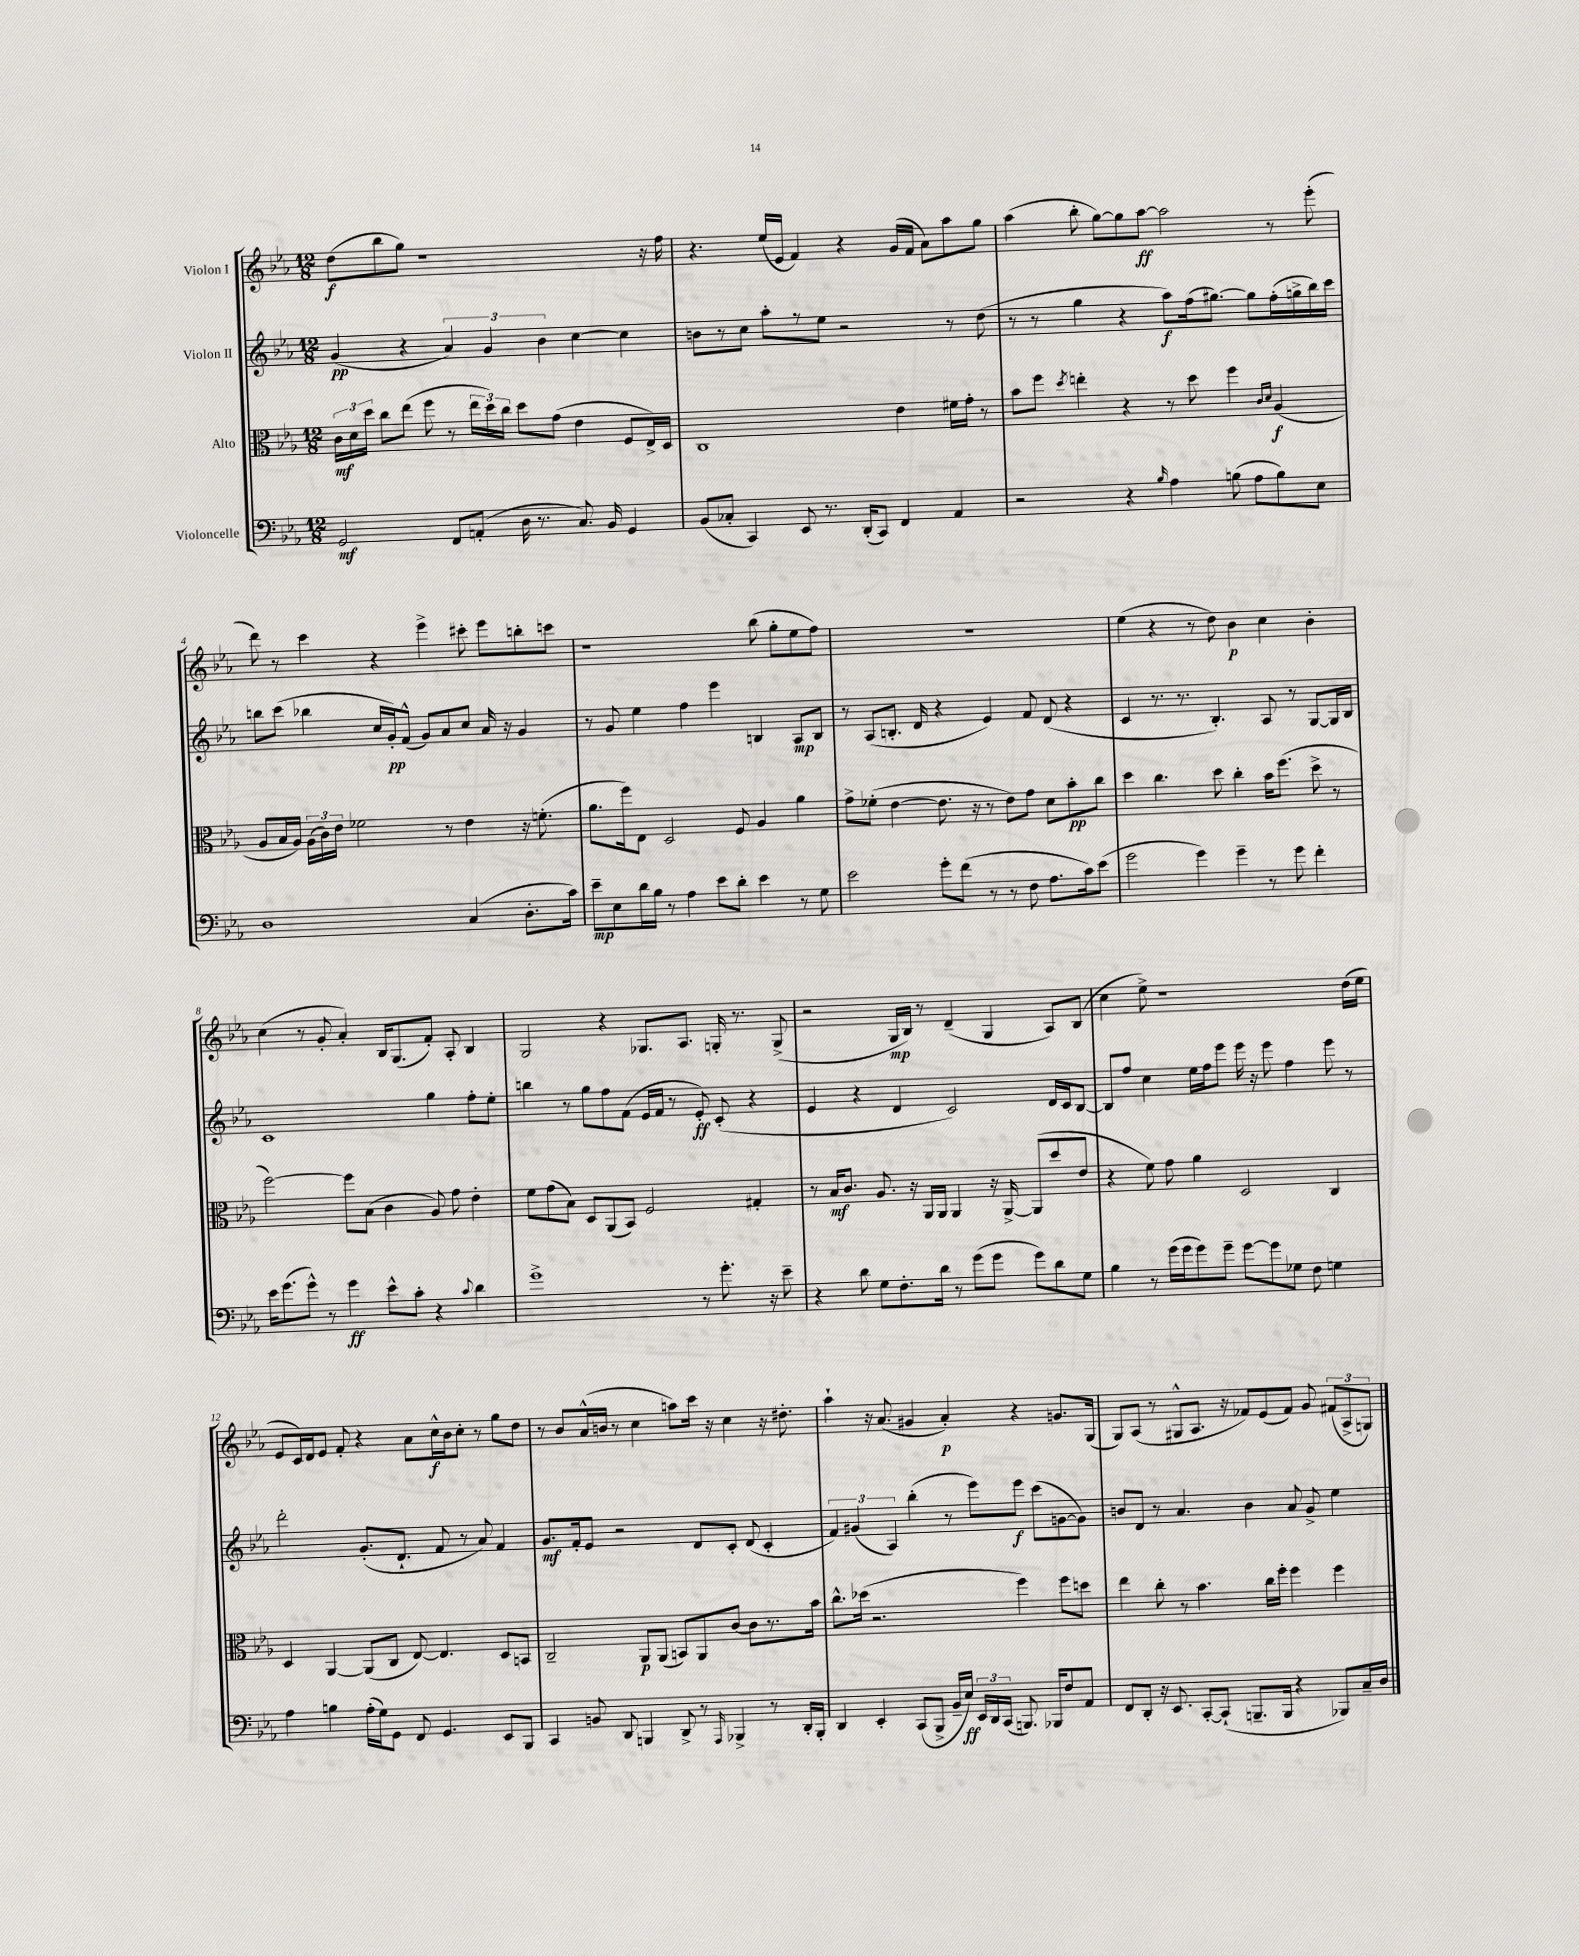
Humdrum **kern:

**kern	**dynam	**kern	**dynam	**kern	**dynam	**kern	**dynam
*part4	*part4	*part3	*part3	*part2	*part2	*part1	*part1
*staff4	*staff4	*staff3	*staff3	*staff2	*staff2	*staff1	*staff1
*I"Violoncelle	*	*I"Alto	*	*I"Violon II	*	*I"Violon I	*
*clefF4	*	*clefC3	*	*clefG2	*	*clefG2	*
*k[b-e-a-]	*	*k[b-e-a-]	*	*k[b-e-a-]	*	*k[b-e-a-]	*
*M12/8	*	*M12/8	*	*M12/8	*	*M12/8	*
=1	=1	=1	=1	=1	=1	=1	=1
2GG/	mf	24c\LL	mf	(4g/	pp	(8dd\L	f
.	.	24d\	.	.	.	.	.
.	.	24dd\JJ	.	.	.	.	.
.	.	8cc\L	.	.	.	8bb-\	.
.	.	(8ee-\J	.	4r	.	8gg\J)	.
.	.	8ff\	.	.	.	1r	.
8FF/L	.	8r	.	6a-/)	.	.	.
(8AAn'/J	.	24ee-\LL	.	.	.	.	.
.	.	24dd\)	.	6g/	.	.	.
.	.	24cc\JJ	.	.	.	.	.
16D\	.	8dd\L	.	.	.	.	.
8.r	.	.	.	.	.	.	.
.	.	.	.	6b-\	.	.	.
.	.	(8g\J	.	.	.	.	.
8.C/)	.	4e-\	.	[4cc\	.	.	.
16BB-/	.	.	.	.	.	.	.
4GG/	.	8F/L	.	4cc\]	.	.	.
.	.	16E-^/L)	.	.	.	16r	.
.	.	16D/JJ	.	.	.	16ff\	.
=2	=2	=2	=2	=2	=2	=2	=2
(8BB-/L	.	1C	.	8bn\L	.	4.r	.
8C-X'/J	.	.	.	8r	.	.	.
4CC/)	.	.	.	8cc\J	.	.	.
.	.	.	.	8aa-'\L	.	(16ee-/LL	.
.	.	.	.	.	.	16e-/JJ	.
8EE-/	.	.	.	8r	.	4f/)	.
8.r	.	.	.	8ee-\J	.	.	.
.	.	.	.	2r	.	4r	.
(16DD'/KL	.	.	.	.	.	.	.
8CC/J)	.	.	.	.	.	.	.
4FF/	.	4e-\	.	.	.	(16g/LL	.
.	.	.	.	.	.	16f/JJ	.
.	.	.	.	.	.	8a-\L)	.
4AA-/	.	16f#X\LL	.	8r	.	8aa-\	.
.	.	16g'\JJ	.	.	.	.	.
.	.	8r	.	(8dd\	.	8gg\J	.
=3	=3	=3	=3	=3	=3	=3	=3
2r	.	8b-\L	.	8r	.	(4aa-\	.
.	.	8ff\J	.	8r	.	.	.
.	.	8qdd/	.	.	.	.	.
.	.	4een'\	.	4gg\	.	8bb-'\	.
.	.	.	.	.	.	[8gg\L)	.
4r	.	4r	.	4r	.	8gg\]	.
.	.	.	.	.	.	[8aa-\J	ff
16qqB-/	.	.	.	.	.	.	.
4A-\	.	8r	.	8aa-\L)	f	2aa-\]	.
.	.	8dd\	.	(16ff\k	.	.	.
.	.	.	.	[8.gg#X\J)	.	.	.
(8Bn\	.	4ff\	.	.	.	.	.
8A-\L	.	.	.	8gg#\L]	.	.	.
.	.	16qqc/LL	.	.	.	.	.
.	.	16qqd/JJ	.	.	.	.	.
8B\)	.	(4A-/	f	(16ff'\L	.	8r	.
.	.	.	.	16ggn^\	.	.	.
8E-\J	.	.	.	16bb-\)	.	(8eee-'\	.
.	.	.	.	16ccc\JJ	.	.	.
!!LO:LB:g=z
=4	=4	=4	=4	=4	=4	=4	=4
1D	.	8A-/L	.	8bbn\L	.	8ddd\)	.
.	.	16B-/L	.	(8ccc\J	.	8r	.
.	.	16A-/JJ)	.	.	.	.	.
.	.	(24A-\LL	.	4bb-X\	.	4ccc\	.
.	.	24c\)	.	.	.	.	.
.	.	24e-\JJ	.	.	.	.	.
.	.	2f-X\	.	.	.	.	.
.	.	.	.	16cc/LL	.	4r	.
.	.	.	.	16g'/J)	pp	.	.
.	.	.	.	(8f^^/J	.	.	.
.	.	.	.	8g/L)	.	4eee-^\	.
.	.	8r	.	8a-/	.	.	.
(4C/	.	4e-\	.	8cc/J	.	8ccc#X'\	.
.	.	.	.	16a-/	.	8eee-\L	.
.	.	.	.	16r	.	.	.
8.D'\L	.	16r	.	4g/	.	8bbn'\	.
.	.	(8.fn'\	.	.	.	.	.
.	.	.	.	.	.	8cccn\J	.
16c\Jk)	.	.	.	.	.	.	.
=5	=5	=5	=5	=5	=5	=5	=5
8e-~\L	mp	8.a-\L	.	8r	.	1r	.
8E-\	.	.	.	8g/	.	.	.
.	.	16ff\k)	.	.	.	.	.
16d\L	.	8E-\J	.	4ee-\	.	.	.
16B-\JJ	.	.	.	.	.	.	.
8r	.	2D/	.	.	.	.	.
4A-\	.	.	.	4ff\	.	.	.
8e-\L	.	.	.	4eee-\	.	.	.
8d'\J	.	8F/	.	.	.	.	.
4e-\	.	4A-/	.	4Bn/	.	(8bb-\	.
.	.	.	.	.	.	8gg'\L	.
8r	.	4a-\	.	8A-/L	mp	8ee-\	.
8G\	.	.	.	8B/J	.	8ff\J)	.
=6	=6	=6	=6	=6	=6	=6	=6
2e-\	.	8g^\L	.	8r	.	1.r	.
.	.	(8f-X'\J	.	(8A-/L	.	.	.
.	.	[4e-\	.	8.Bn'/J	.	.	.
.	.	.	.	16d/	.	.	.
8g'\L	.	8.e-\]	.	4r	.	.	.
(8f\J	.	.	.	.	.	.	.
.	.	16r	.	.	.	.	.
8r	.	8r	.	4e-/)	.	.	.
8r	.	8e-\L)	.	.	.	.	.
8F\	.	8g\J	.	8f/	.	.	.
8.A-\L	.	8d\L	.	(8d/	.	.	.
.	.	8b-'\	pp	4r	.	.	.
16c\k)	.	.	.	.	.	.	.
(8e-\J	.	8cc\J	.	.	.	.	.
=7	=7	=7	=7	=7	=7	=7	=7
2g\	.	4dd\	.	4c/	.	(4ee-\	.
.	.	4.cc\	.	8.r	.	4r	.
.	.	.	.	8.r	.	.	.
4g\)	.	.	.	.	.	8r	.
.	.	8dd\	.	4.B-'/)	.	8dd\)	.
4g~\	.	4cc'\	.	.	.	4b-\	p
8r	.	16b-\KL	.	8A-/	.	4cc\	.
.	.	(8.ff\J	.	.	.	.	.
8g\	.	.	.	8r	.	.	.
4f'\	.	8dd^\	.	[8G/L	.	4b-'\	.
.	.	8r	.	16G/L]	.	.	.
.	.	.	.	16B-/JJ	.	.	.
!!LO:LB:g=z
=8	=8	=8	=8	=8	=8	=8	=8
16e-\KL	.	[2ff\)	.	1c	.	(4cc\	.
(8.g\	.	.	.	.	.	.	.
8g^^\J)	.	.	.	.	.	8r	.
8r	.	.	.	.	.	8g'/	.
4g\	ff	8ff\L]	.	.	.	4a-'/)	.
.	.	(8B-\J	.	.	.	.	.
8e-^^\L	.	4c\	.	.	.	16B-/KL	.
.	.	.	.	.	.	(8.G/	.
8c'\J	.	.	.	.	.	.	.
4r	.	8A-/)	.	4gg\	.	8f'/J)	.
.	.	8g\	.	.	.	8A-'/	.
8qqc/	.	.	.	.	.	.	.
4d\	.	4e-'\	.	8ff'\L	.	4B-/	.
.	.	.	.	8ee-'\J	.	.	.
=9	=9	=9	=9	=9	=9	=9	=9
1g^	.	8f\L	.	4bbn\	.	2G/	.
.	.	(8g\	.	.	.	.	.
.	.	8B-\J)	.	8r	.	.	.
.	.	8D/L	.	8gg\L	.	.	.
.	.	(8AA-/	.	8ff\	.	4r	.
.	.	8BB-/J)	.	(8f\J	.	.	.
.	.	2F/	.	16e-/LL	.	8.G-X/L	.
.	.	.	.	16f/JJ	.	.	.
.	.	.	.	8r	.	.	.
.	.	.	.	.	.	8.A-/J	.
8r	.	.	.	8e-'/)	ff	.	.
8.g'\	.	.	.	(8c'/	.	16Gn'/	.
.	.	.	.	.	.	8.r	.
.	.	4G#X'/	.	4r	.	.	.
16r	.	.	.	.	.	.	.
8e-~\	.	.	.	.	.	(8G^/	.
=10	=10	=10	=10	=10	=10	=10	=10
4r	.	8r	.	4e-/	.	2r	.
.	.	16B-/KL	mf	.	.	.	.
.	.	8.c/J	.	.	.	.	.
8d\	.	.	.	4r	.	.	.
8G\L	.	8.A-/	.	.	.	.	.
8.F'\	.	.	.	4d/	.	16G/LL	mp
.	.	16r	.	.	.	16B-/JJ)	.
.	.	16AA-/LL	.	.	.	8r	.
16d\Jk	.	16AA-/JJ	.	.	.	.	.
8r	.	4AA-/	.	2c/)	.	(4d~/	.
(8g\L	.	.	.	.	.	.	.
8g\J	.	16r	.	.	.	4G/	.
.	.	[16AA-^/	.	.	.	.	.
8g\L)	.	(8AA-/L]	.	.	.	.	.
8d\	.	8dd/	.	16d/LL	.	8A-/L)	.
.	.	.	.	16c/J	.	.	.
8G\J	.	8e-/J	.	[8B-/J	.	(8B-/J	.
=11	=11	=11	=11	=11	=11	=11	=11
4B-\	.	4r	.	8B-/L]	.	4cc\	.
.	.	.	.	8ff/J	.	.	.
8r	.	8f\)	.	4cc\	.	8ee-^\)	.
(16g\LL	.	8g\	.	.	.	1r	.
16g\J	.	.	.	.	.	.	.
8g\)	.	4a-\	.	16ee-\LL	.	.	.
.	.	.	.	16ff\J	.	.	.
8g~\J	.	.	.	8eee-\J	.	.	.
[8g\L	.	2D/	.	16eee-\	.	.	.
.	.	.	.	16r	.	.	.
8g\]	.	.	.	8eee-\	.	.	.
8G-X\J	.	.	.	4ff\	.	.	.
8F\	.	.	.	.	.	.	.
4Gn\	.	4C/	.	8eee-\	.	.	.
.	.	.	.	8r	.	(16dd\LL	.
.	.	.	.	.	.	16ee-\JJ	.
!!LO:LB:g=z
=12	=12	=12	=12	=12	=12	=12	=12
4A-\	.	4D/	.	2ddd'\	.	8e-/L	.
.	.	.	.	.	.	16c/L)	.
.	.	.	.	.	.	16d/J	.
4Bn\	.	[4AA-/	.	.	.	8e-/J	.
.	.	.	.	.	.	8f'/	.
(16A-'\LL	.	(8AA-/L]	.	(8.g'/L	.	4r	.
16G\J)	.	.	.	.	.	.	.
8GG\J	.	8C/J	.	.	.	.	.
.	.	.	.	8.d`/J	.	.	.
8FF/	.	[8E-/)	.	.	.	8a-\L	.
4.GG/	.	4.E-/]	.	8f/	.	16cc^^\L	f
.	.	.	.	.	.	16b-\J	.
.	.	.	.	8r	.	8cc'\J	.
.	.	.	.	8a-/)	.	8r	.
8EE-/L	.	8D/L	.	4f/	.	8gg\L	.
8BBB-/J	.	8BBn/J	.	.	.	8dd\J	.
=13	=13	=13	=13	=13	=13	=13	=13
4CC/	.	2C~/	.	8.g/L	mf	8r	.
.	.	.	.	.	.	8b-/L	.
.	.	.	.	16f'/k	.	.	.
8BBn/	.	.	.	8e-/J	.	(16a-^^/L	.
.	.	.	.	.	.	16bn/JJ	.
8DD/	.	.	.	2r	.	8r	.
4BBBn/	.	8AA-/L	p	.	.	4cc\	.
.	.	(8AA-/J	.	.	.	.	.
8DD^/	.	8BBn/L)	.	.	.	8aan\L)	.
8r	.	8AA-/	.	8d/L	.	16ccc\Jk	.
.	.	.	.	.	.	16r	.
16qqAAA-/	.	.	.	.	.	.	.
4BBB-X^/	.	[8c/J	.	8c'/J	.	4cc\	.
.	.	8c\L]	.	(8d/	.	.	.
8r	.	8.r	.	4c'/	.	16r	.
.	.	.	.	.	.	8.dd#X'\	.
16DD'/LL	.	.	.	.	.	.	.
16BBB-'/JJ	.	16b-\Jk	.	.	.	.	.
=14	=14	=14	=14	=14	=14	=14	=14
4DD/	.	8.cc^^\L	.	6f/)	.	4aa-`\	.
.	.	.	.	(6g#X/	.	.	.
.	.	(16dd-X\Jk	.	.	.	.	.
4EE-'/	.	2.r	.	.	.	16r	.
.	.	.	.	.	.	(8.a-/	.
.	.	.	.	6A-/)	.	.	.
(8CC/L	.	.	.	(4bb-'\	.	4g#X/	.
8BBB-^/J	.	.	.	.	.	.	.
16BB-~/LL	.	.	.	8r	.	4a-'/)	p
16E-/JJ)	ff	.	.	.	.	.	.
24EE-/LL	.	.	.	8eee-\L)	.	.	.
24DD/	.	.	.	.	.	.	.
(24CC/JJ	.	.	.	.	.	.	.
8.BBBn/)	.	4ff\)	.	8eee-\J	f	4r	.
.	.	.	.	(8ccc\L	.	.	.
16BBB-X/KL	.	.	.	.	.	.	.
8F/	.	8ff\L	.	[8gn\	.	8.gn/L	.
8AA-/J	.	8ddn\J	.	8g\J])	.	.	.
.	.	.	.	.	.	(16G/Jk	.
=15	=15	=15	=15	=15	=15	=15	=15
8FF/L	.	4ee-\	.	8bn/L	.	8G/L)	.
8DD'/J	.	.	.	8d/J	.	(8A-/J	.
16r	.	8cc'\	.	8r	.	8r	.
8.EE-/	.	.	.	.	.	.	.
.	.	8r	.	4.a-/	.	8G#X^^/L	.
[8CC'/L	.	4.b-\	.	.	.	8.A-/J	.
(8CC`/J]	.	.	.	.	.	.	.
.	.	.	.	.	.	16r	.
8.BBBn~/L	.	.	.	4b\	.	8f-X/L)	.
.	.	16cc\LL	.	.	.	(8e-/	.
16BBB/Jk	.	16ff'\JJ	.	.	.	.	.
4r	.	4ff\	.	8a-/	.	8f-/J)	.
.	.	.	.	8g^/	.	8g/	.
8BBB-X/L)	.	4ff\	.	4ee-\	.	(12f#X/L	.
.	.	.	.	.	.	12A-^/	.
16C~/L	.	.	.	.	.	.	.
.	.	.	.	.	.	12Gn/J)	.
16D/JJ	.	.	.	.	.	.	.
==	==	==	==	==	==	==	==
*-	*-	*-	*-	*-	*-	*-	*-
